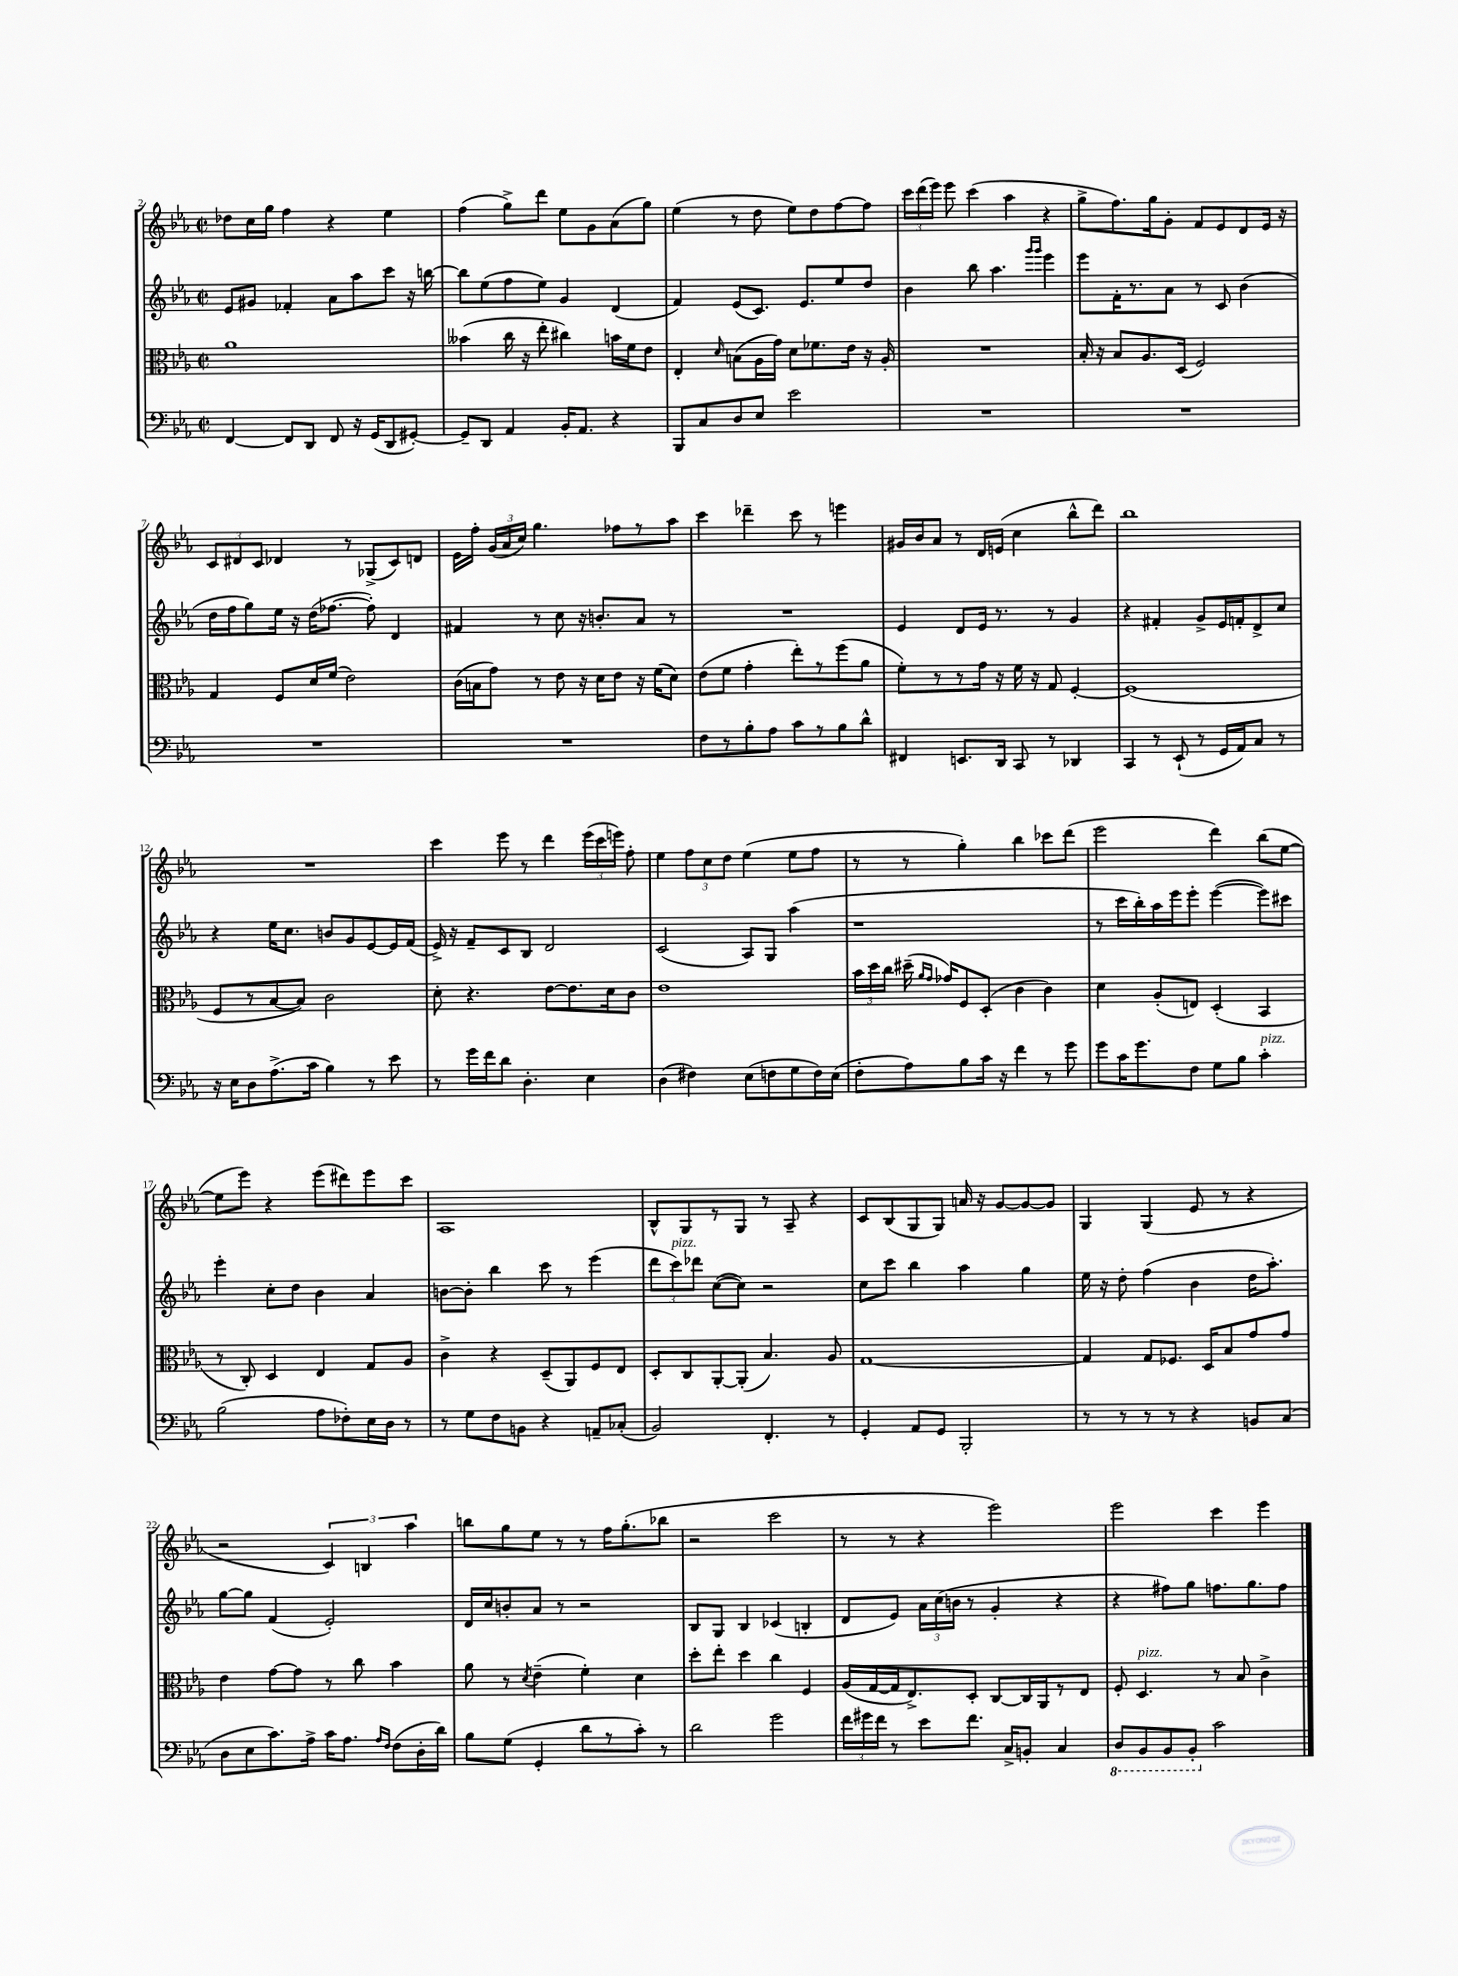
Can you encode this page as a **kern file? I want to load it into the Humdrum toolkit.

**kern	**kern	**kern	**kern
*staff4	*staff3	*staff2	*staff1
*clefF4	*clefC3	*clefG2	*clefG2
*k[b-e-a-]	*k[b-e-a-]	*k[b-e-a-]	*k[b-e-a-]
*M2/2	*M2/2	*M2/2	*M2/2
*met(c|)	*met(c|)	*met(c|)	*met(c|)
[4FF	1a-	8e-	8dd-
.	.	8g#	16cc
.	.	.	16gg
8FF]	.	4f-'	4ff
8DD	.	.	.
8FF	.	8a-	4r
16r	.	8aa-	.
(16GG	.	.	.
8DD	.	8ccc	4ee-
[8GG#')	.	16r	.
.	.	[16bb	.
=	=	=	=
8GG#~]	(4b--	8bb]	(4ff
8DD	.	(8ee-	.
4AA-	16cc	8ff	8gg^)
.	16r	.	.
.	8ee-'	8ee-)	8ddd
16BB-'	4cc#)	4g	8ee-
8.AA-	.	.	.
.	.	.	8g
4r	16b	(4d	(8a-
.	16f	.	.
.	8e-	.	8gg)
=	=	=	=
8BBB-	4E-'	4f)	(4ee-
8C	.	.	.
.	16qqd	.	.
8D	(8B	(8e-	8r
8E-	16A-	8.c)	8dd
.	16g)	.	.
2e-	8d	.	8ee-)
.	.	8.e-	.
.	8.f-	.	8dd
.	.	8ee-	[8ff
.	16e-	.	.
.	16r	8dd	8ff]
.	16A-'	.	.
=	=	=	=
1r	1r	4b-	24ccc
.	.	.	(24ddd
.	.	.	24eee-)
.	.	.	8eee-
.	.	8bb-	(4ccc
.	.	4.aa-	.
.	.	.	4aa-
.	.	16qqggg	.
.	.	16qqggg	.
.	.	4eee-	4r
=	=	=	=
1r	16B-'	8eee-	8gg^
.	16r	.	.
.	8B-	16f'	8.ff)
.	.	8.r	.
.	8.A-	.	.
.	.	.	16gg
.	.	8a-	8g'
.	(16D	.	.
.	2F)	8r	8f
.	.	8c	8e-
.	.	(4b-	8d
.	.	.	16e-
.	.	.	16r
=	=	=	=
1r	4G	16dd	12c
.	.	16ff	.
.	.	.	12d#
.	.	8gg)	.
.	.	.	12c
.	8F	16ee-	4d-
.	.	16r	.
.	16d	(16dd	.
.	(16f	[8.ff-	.
.	2e-)	.	8r
.	.	8ff-'])	(8G-^
.	.	4d	8c)
.	.	.	8d
=	=	=	=
1r	(16c	4f#	16e-
.	16B	.	16ff'
.	8g)	.	(24g
.	.	.	24a-
.	.	.	24cc)
.	8r	8r	4.gg
.	8e-	8cc	.
.	16r	16r	.
.	16d	8.b'	.
.	8e-	.	8ff-
.	16r	8a-	8r
.	(16f	.	.
.	8d)	8r	8aa-
=	=	=	=
8F	(8e-	1r	4ccc
8r	8f	.	.
8B-'	4g'	.	4ddd-~
8A-	.	.	.
8c	8ee-')	.	8ccc
8r	8r	.	8r
8B-	(8ff	.	4eee
8d^^	8a-	.	.
=	=	=	=
4FF#	8f')	4e-	16g#
.	.	.	16b-
.	8r	.	8a-
8.EE	8r	8d	8r
.	16g	16e-	16d
16DD	16r	8.r	(16e
8CC	16f	.	4cc
.	16r	.	.
8r	8G	8r	.
4DD-	[4F'	4g	8bb-^^
.	.	.	8ddd)
=	=	=	=
4CC	(1F]	4r	1bb-
8r	.	4f#'	.
(8EE-`	.	.	.
8r	.	8g^	.
16GG	.	16e-	.
16AA-)	.	16f'	.
8C	.	8d^	.
8r	.	8cc	.
=	=	=	=
16r	8F	4r	1r
16E-	.	.	.
8D	8r	.	.
(8.A-^	[8B-	16ee-	.
.	.	8.cc	.
.	8B-])	.	.
16c	.	.	.
4B-)	2c	8b	.
.	.	8g	.
8r	.	[8e-	.
8e-	.	16e-]	.
.	.	(16f	.
=	=	=	=
8r	8d'	16e-^)	4ccc
.	.	16r	.
16g	4.r	8f~	.
16f	.	.	.
8d	.	8c	8eee-
4.D'	.	8B-	8r
.	[8e-	2d	4ddd
.	8.e-]	.	.
4E-	.	.	(24eee-
.	.	.	24ccc
.	16d	.	.
.	.	.	24eee)
.	8c	.	8ff'
=	=	=	=
(4D	1e-	(2c	4ee-
4F#)	.	.	12ff
.	.	.	12cc
.	.	.	12dd
(8E-	.	8A-)	(4ee-
8F	.	8G	.
8G	.	(4aa-	8ee-
16F)	.	.	8ff
(16E-	.	.	.
=	=	=	=
8F'	24b-	1r	8r
.	24dd	.	.
.	24cc	.	.
8A-)	(16dd#~	.	8r
.	16qqa-	.	.
.	16qqg	.	.
.	16g-)	.	.
8B-	8F	.	4gg')
16c	(8D'	.	.
16r	.	.	.
4f	4c	.	4bb-
8r	4c)	.	8ccc-
8g	.	.	(8ddd
=	=	=	=
8g	4d	8r	2eee-
16c	.	16ccc	.
8.g	.	16bb-')	.
.	(8A-'	16aa-	.
.	.	16eee-	.
8F	8E)	8eee-'	.
8G	(4D'	([4eee-	4ddd)
8B-	.	.	.
4c'	4BB-	8eee-])	(8bb-
.	.	8ccc#	[8ee-
=	=	=	=
(2B-	8r	4eee-'	8ee-]
.	8C')	.	8eee-)
.	4D	8cc'	4r
.	.	8dd	.
8A-	4E-	4b-	(8eee-
8F-')	.	.	8ddd#)
16E-	8G	4a-	8eee-
16D	.	.	.
8r	8A-	.	8ccc
=	=	=	=
8r	4c^	[8b	1A-
8G	.	8b']	.
8F	4r	4bb-	.
8BB	.	.	.
4r	(8D~	8ccc	.
.	8AA-)	8r	.
8AA~	8F	(4eee-	.
(8C-'	8E-	.	.
=	=	=	=
2BB-)	8D'	12ddd	8B-^^
.	.	12ccc)	.
.	8C	.	8G
.	.	12ddd-	.
.	[8AA-'	([8cc	8r
.	(8AA-']	8cc])	8G
4.FF'	4.B-)	2r	8r
.	.	.	8A-~
.	.	.	4r
8r	8A-	.	.
=	=	=	=
4GG'	[1G	8cc	8c
.	.	8ccc	(8B-
8AA-	.	4bb-	8G
8GG	.	.	8G)
2BBB-'	.	4aa-	16a
.	.	.	16r
.	.	.	[8g
.	.	4gg	8g_
.	.	.	8g]
=	=	=	=
8r	4G]	16ee-	4G
.	.	16r	.
8r	.	8dd'	.
8r	8G	(4ff	(4G
8r	8.F-	.	.
4r	.	4b-	8e-
.	16D	.	.
.	8B-	.	8r
8BB	8g	16dd	4r
.	.	8.aa-')	.
(8C	8g	.	.
=	=	=	=
8D	4e-	[8gg	2r
8E-	.	8gg]	.
8.c)	[8g	(4f	.
.	8g]	.	.
16A-^	.	.	.
16c	8r	2e-')	6c)
8.A-	.	.	.
.	8cc	.	.
.	.	.	6B
16qqA-	.	.	.
16qqF	.	.	.
(8F	4b-	.	.
.	.	.	6aa-
16D'	.	.	.
16d)	.	.	.
=	=	=	=
8B-	8a-	16d	8bb
.	.	16cc	.
(8G	8r	8b'	8gg
.	8qd	.	.
4GG'	(4e-~	8a-	8ee-
.	.	8r	8r
8d	4f')	2r	8r
8r	.	.	16ff
.	.	.	(8.gg'
8c')	4d	.	.
8r	.	.	8bb-
=	=	=	=
2d	8dd'	8B-	2r
.	8ee-'	8G	.
.	4dd	4B-	.
2g	4cc	(4c-	2ccc
.	4F	4B'	.
=	=	=	=
24f	(16A-	8d	8r
24g#	.	.	.
.	[16G	.	.
24f	.	.	.
8r	16G]	8e-)	8r
.	8.E-^)	.	.
8e-	.	24a-	4r
.	.	(24cc	.
.	.	24b	.
8.f	8D'	8r	.
.	[8C	4g'	2eee-)
16C^	.	.	.
8BB'	16C]	.	.
.	16AA-	.	.
4C	8r	4r	.
.	8E-	.	.
=	=	=	=
8DD	8F'	4r	2eee-
8BBB-	4.D	.	.
8BBB-	.	8ff#)	.
8BBB-'	.	8gg	.
2c	8r	8.ff	4ccc
.	8B-	.	.
.	.	8.gg	.
.	4c^	.	4eee-
.	.	8ff	.
==	==	==	==
*-	*-	*-	*-
